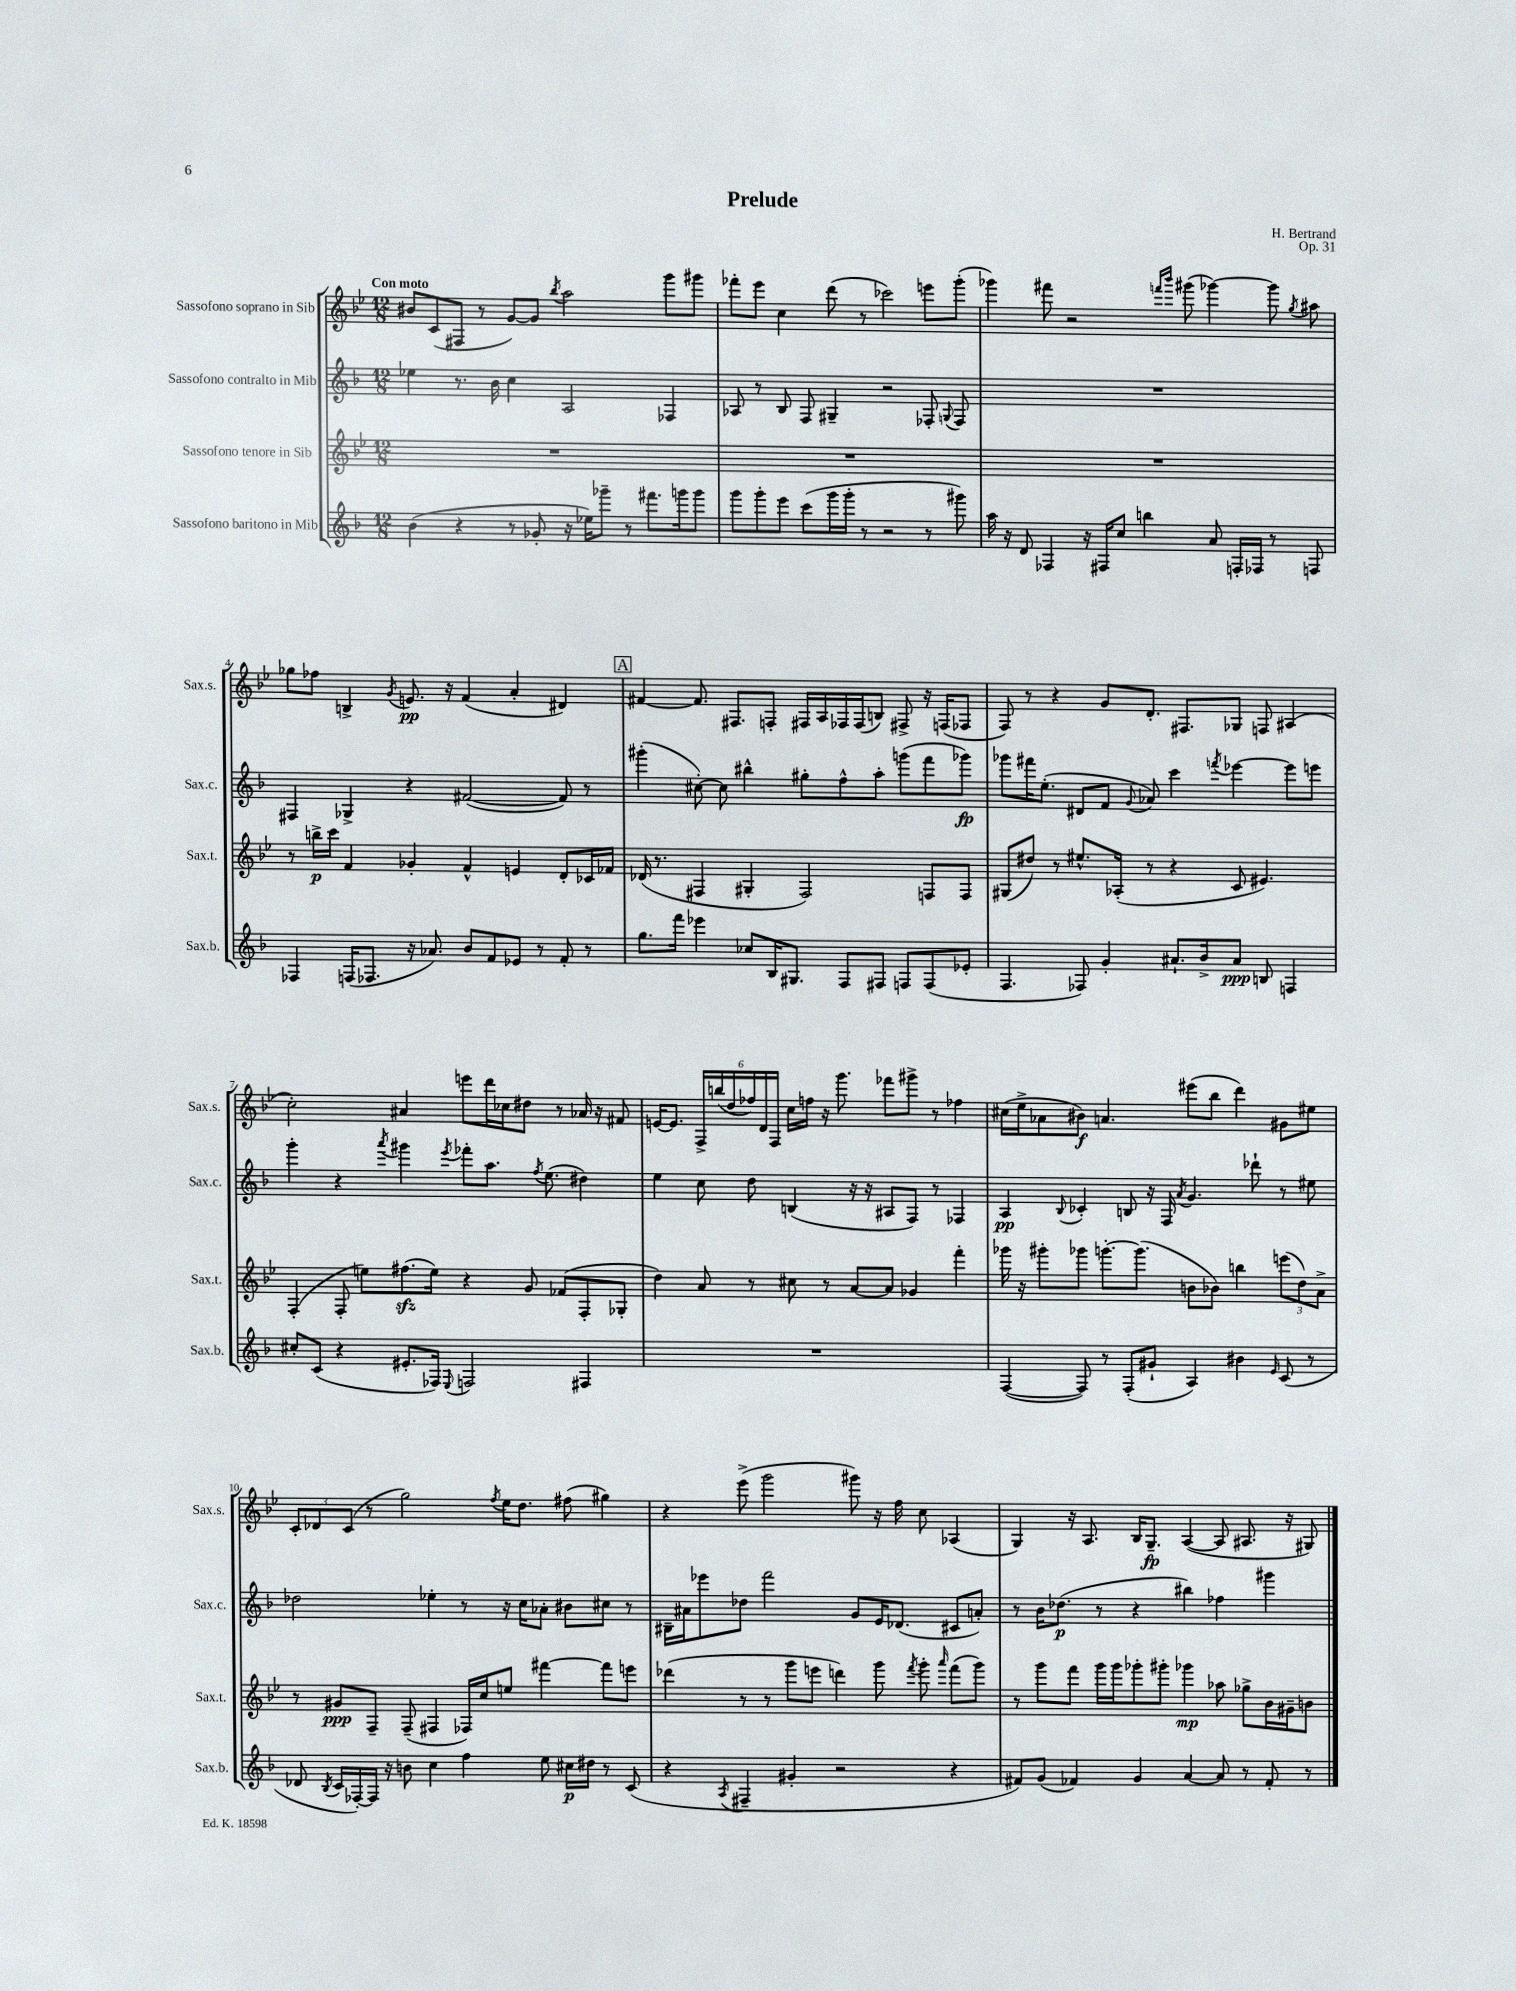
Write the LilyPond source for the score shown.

\header { title = "Prelude" composer = "H. Bertrand" opus = "Op. 31" }
<<
\new StaffGroup <<
\new Staff = "s0" \with { instrumentName = "Sassofono soprano in Sib" shortInstrumentName = "Sax.s." } {
    \clef treble \key bes \major \numericTimeSignature \time 12/8 \tempo "Con moto"
    \autoBeamOff bis'8[ c'8( fis8] r8 g'8[~) g'8] \acciaccatura { bes''8 } a''2 g'''8[ gis'''8] |
    fes'''8[-. ees'''8] c''4 d'''8( r8 ces'''2) e'''8[ g'''8]-.( |
    ges'''4) fis'''8 r2 \grace { f'''16[ bes'''16] } gis'''8( ges'''4~) ges'''8 \acciaccatura { g''8 } ais''8 |
    ges''8[ fes''8] b4-> \acciaccatura { g'8 } e'8.\pp r16 f'4( a'4-. dis'4) |
    \mark \markup { \box "A" } fis'4~ fis'8. fis8.[ f8]-. fis16[ a16 fes16 fes16( b8]) fis8-> r16 f16[( fes8] |
    f8) r8 r4 g'8[ d'8.]-. fis8.[ ges8] f8 ais4( |
    c''2-.) ais'4 e'''8[ d'''16 ces''16 dis''8] r8 aes'16 r16 fis'8 |
    e'16[~ e'8.] \tuplet 6/4 { f16[-> b''16( d''16 fes''16) d'16 f16] } c''16[ f''16] r16 g'''8. fes'''8[ gis'''8]-> r8 fes''4 |
    cis''16[( ees''16-> aes'8 bis'8]\f) a'4. eis'''8[( bes''8] d'''4) gis'8[ eis''8] |
    \tuplet 3/2 { c'8[-. des'8 c'8]( } r8 g''2) \acciaccatura { f''8 } ees''16[ d''8.] fis''8( gis''4) |
    r4 ees'''8->( g'''2 gis'''8) r16 f''16 c''8 aes4( |
    g4) r16 a8. bes16[ g8.]--\fp a4~( a8 ais8. r16 gis8) \bar "|." |
}
\new Staff = "s1" \with { instrumentName = "Sassofono contralto in Mib" shortInstrumentName = "Sax.c." } {
    \clef treble \key f \major \numericTimeSignature \time 12/8
    \autoBeamOff ees''4 r8. bes'16 c''4 a2 fes4 |
    aes8 r8 bes8 f8 gis4-- r2 fes8-. \appoggiatura { g8 } fes8 |
    R1. |
    fis4 ges4-> r4 fis'2~( fis'8) r8 |
    \mark \markup { \box "A" } gis'''4-.( cis''8~-.) cis''8 bis''4-^ gis''8[-. f''8-^ a''8]-. g'''8[( f'''8 ges'''8]\fp) |
    ges'''8[ fis'''16 e''8.]-.( dis'8[ f'8] \appoggiatura { g'8 } aes'8) c'''4 \acciaccatura { f'''8 } ees'''4~ ees'''8[ e'''8] |
    g'''4-. r4 \acciaccatura { a'''8 } gis'''4 \acciaccatura { e'''8 } fes'''8[-. a''8.] \acciaccatura { f''8 } e''8.( dis''4) |
    e''4 c''8 d''8 b4( r16 r16 ais8[ f8]) r8 fes4 |
    a4\pp \appoggiatura { bes8 } ces'4-. b8 r16 f16 \acciaccatura { a'8 } g'4. des'''8-! r8 eis''8 |
    des''2 ees''4-. r8 r16 c''16[ aes'8]-. bis'8[ cis''8] r8 |
    bis16[-- ais'16 ees'''8 des''8] f'''2 g'8[ e'16 des'8.]( cis'8[ a'8]-.) |
    r8 bes'16[ des''8.]\p( r8 r4 bis''4) fes''4 gis'''4 \bar "|." |
}
\new Staff = "s2" \with { instrumentName = "Sassofono tenore in Sib" shortInstrumentName = "Sax.t." } {
    \clef treble \key bes \major \numericTimeSignature \time 12/8
    \autoBeamOff R1. |
    R1. |
    R1. |
    r8 b''16[->\p c'''16] f'4 ges'4-. f'4-^ e'4 d'8[-. ces'16 fes'16] |
    \mark \markup { \box "A" } des'16( r8. fis4 gis4-. fis2) f8[ f8] |
    gis8[( dis''8]) r8 eis''8.[-^ aes16]-.( r8 r4 c'8 eis'4.) |
    f4-.( f8-. e''8[) fis''8.\sfz( e''16]) r4 g'8 fes'8[( f8-. ges8]-. |
    d''4) a'8 r8 cis''8 r8 a'8[~ a'8] ges'4 f'''4-. |
    ges'''16 r16 gis'''8[-. ges'''8] g'''8.[~-. g'''8.]( b'8[ bes'8]) b''4 \tuplet 3/2 { e'''8[( d''8) a'8]-> } |
    r8 gis'8[\ppp f8]-- f8--( fis4 fes16[) c''16 e''8] fis'''4~ fis'''8[ e'''8] |
    des'''4( r8 r8 g'''8[ e'''8] d'''4) g'''8 \acciaccatura { f'''8 } g'''8-. \grace { a'''16 } f'''8[( g'''8]) |
    r8 g'''8[ f'''8] g'''16[ g'''16 ges'''8-. gis'''8]-. ges'''4\mp aes''8 ges''8[-> bes'16 gis'16-- b'8] \bar "|." |
}
\new Staff = "s3" \with { instrumentName = "Sassofono baritono in Mib" shortInstrumentName = "Sax.b." } {
    \clef treble \key f \major \numericTimeSignature \time 12/8
    \autoBeamOff bes'4( r4 r8 ges'8-. r16 ees''16[) ges'''8]-- r8 fis'''8.[ g'''16 g'''8] |
    g'''8[ g'''8-. e'''8] c'''8[( g'''16 g'''16]-. r8 r2 r8 gis'''8) |
    a''16 r16 d'8 fes4 r16 fis16[ c''8] b''4 a'8 f16[-. fes16] r8 f8 |
    fes4 f16[( fes8.] r16 aes'8.) bes'8[ f'8 ees'8] r8 f'8-. r8 |
    \mark \markup { \box "A" } g''8.[ f'''16] ees'''4 ces''8[ bes16 gis8.] f8[ fis8] f8[ f8( ees'8]-. |
    f4. fes8) g'4-. ais'8.[-! bes'16-> ais'8]\ppp b8 f4 |
    cis''8[-. c'8]( r4 eis'8.[-. fes16]) \appoggiatura { e8 } f2 fis4 |
    R1. |
    f4~( f8) r8 f8[-.( gis'8]-! a4) bis'4 \grace { e'16 } c'8( r8 |
    des'8 \acciaccatura { bes8 } c'16[ fes16~-.) fes16] r16 b'8 c''4 f''4 e''8 cis''16[\p dis''16] r8 c'8( |
    r4 \acciaccatura { a8 } fis4-- gis'4-. r2 r4 |
    fis'8[) g'8]( fes'4) g'4 a'4~ a'8 r8 fes'8-. r8 \bar "|." |
}
>>
>>
